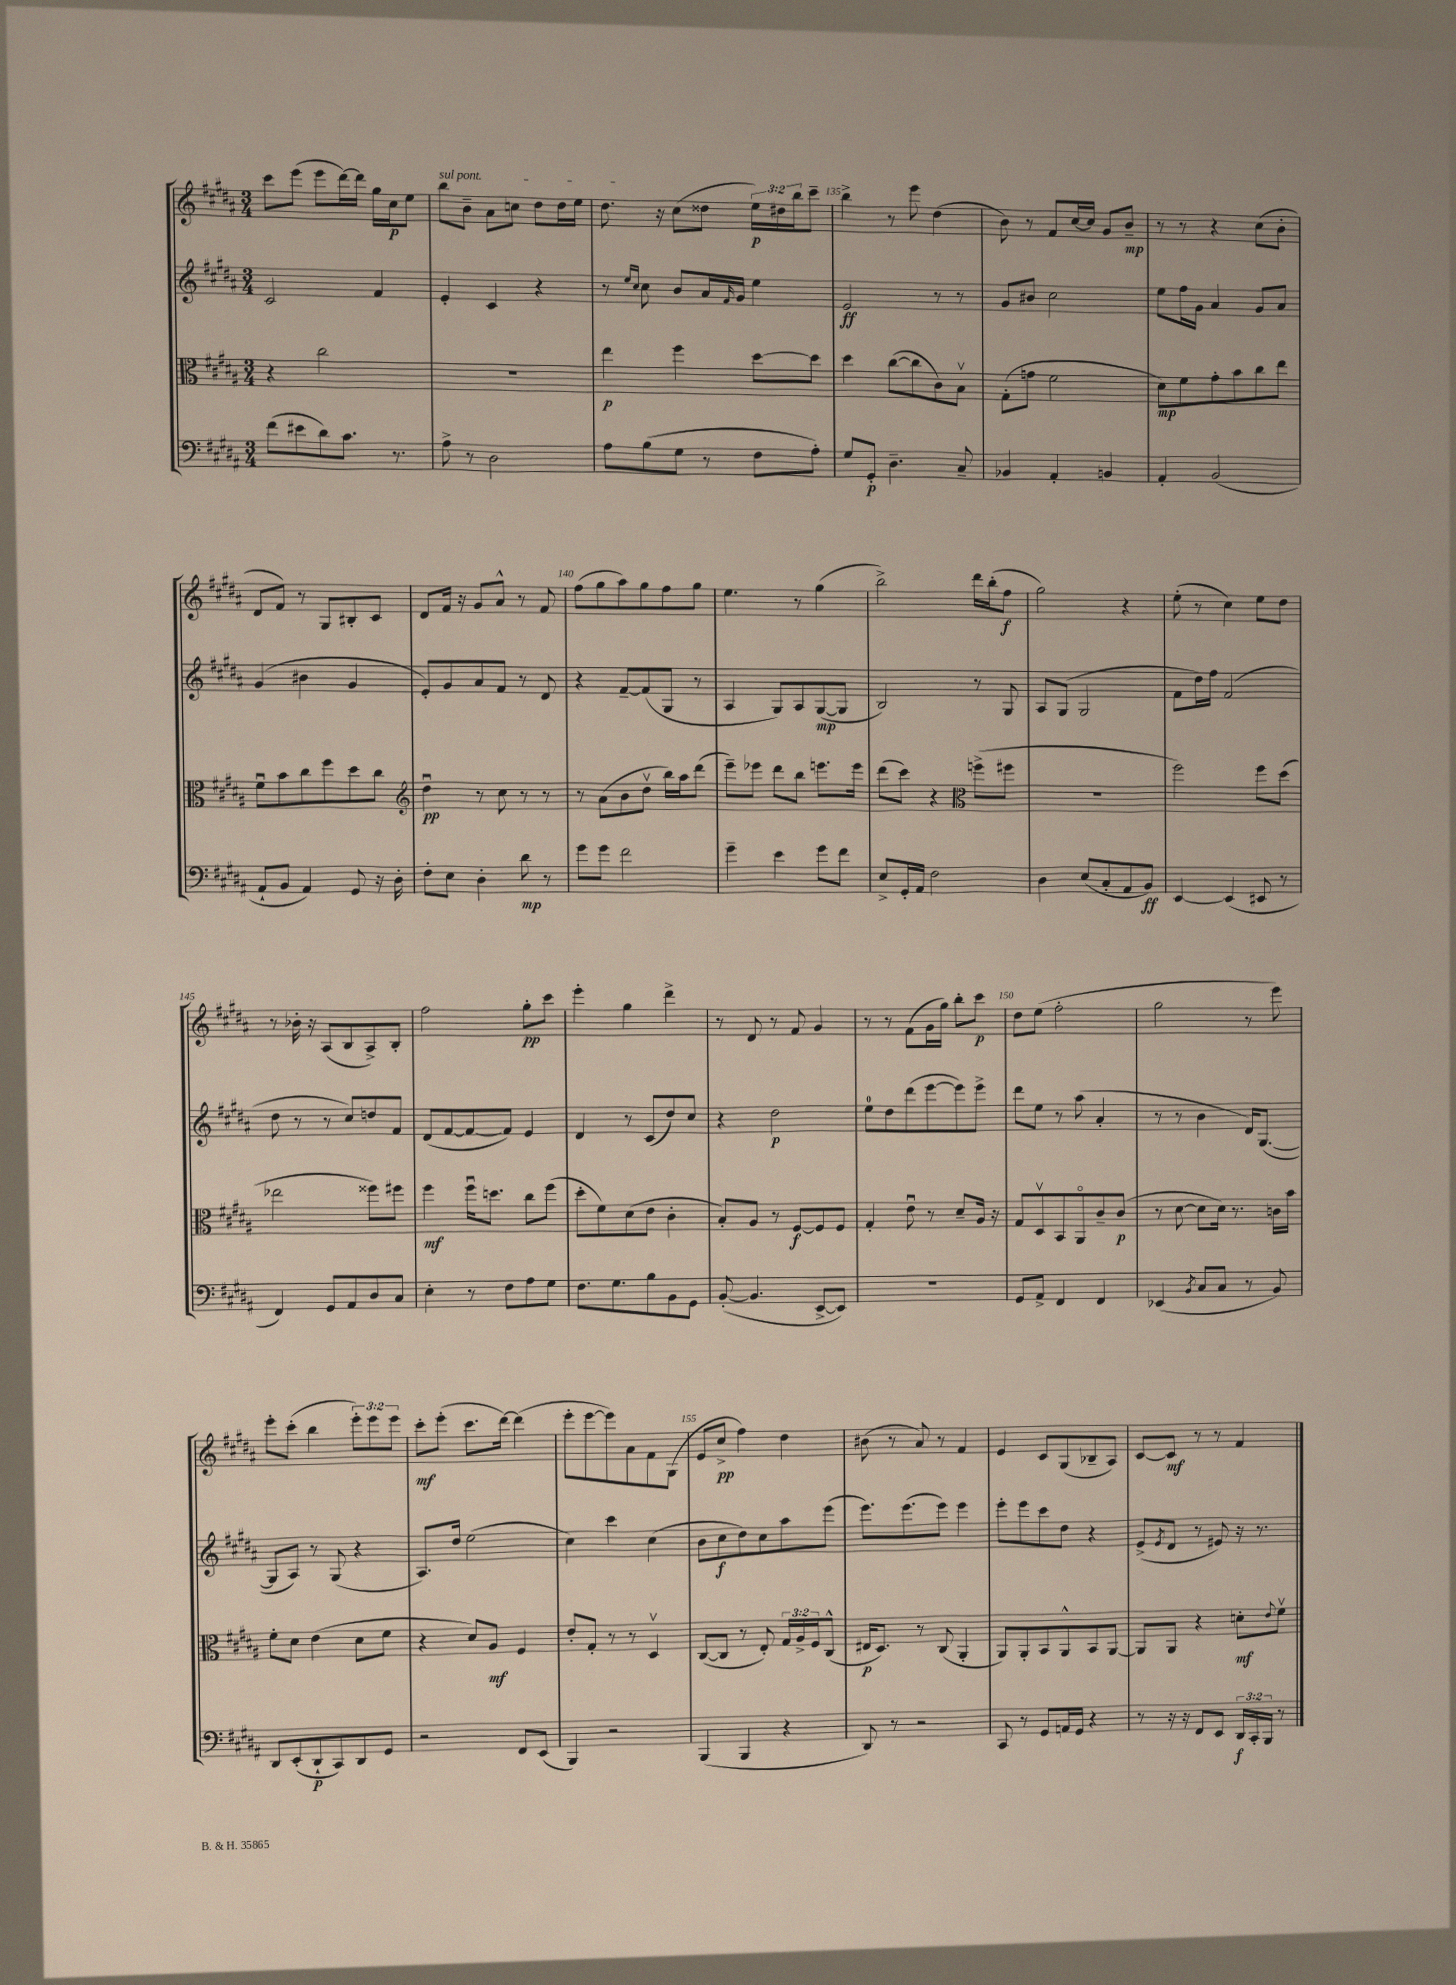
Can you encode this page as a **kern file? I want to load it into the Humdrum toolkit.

**kern	**kern	**kern	**kern
*staff4	*staff3	*staff2	*staff1
*clefF4	*clefC3	*clefG2	*clefG2
*k[f#c#g#d#a#]	*k[f#c#g#d#a#]	*k[f#c#g#d#a#]	*k[f#c#g#d#a#]
*M3/4	*M3/4	*M3/4	*M3/4
(8f#\L	4r	2c#/	8ccc#\L
8e#\	.	.	(8eee\J
8d#\)	2cc#\	.	8eee\L
8.c#\J	.	.	[16ddd#\L)
.	.	.	16ddd#\]JJ
.	.	4f#/	16gg#\LL
8.r	.	.	16cc#\J
.	.	.	8ee\J
=	=	=	=
8A#^\	2.r	4e'/	8bb\L
8r	.	.	8b~\J
2D#\	.	4c#/	8a#\L
.	.	.	8cc\J
.	.	4r	8dd#\L
.	.	.	16dd#\L
.	.	.	16ee\JJ
=	=	=	=
8A#\L	4ee\	8r	8.dd#\
.	.	16qqee/LL	.
.	.	16qqcc#/JJ	.
(8B\	.	8cc#\	.
.	.	.	16r
8G#\J	4ff#\	8b/L	(8cc#\L
8r	.	16a#/L	8dd##\J
.	.	16qqf#/	.
.	.	16g#/JJ	.
8F#\L	[8dd#\L	4ee\	24ee\LL)
.	.	.	24dd#\
.	.	.	24bb\J
8A#'\J)	8dd#\]J	.	8ccc#~\J
=	=	=	=
8G#/L	4dd#\	2e/	4bb^\
8GG#'/J	.	.	.
4.D#~\	([8cc#\L	.	8r
.	8cc#\]	.	8eee\
.	8c#\)	8r	(4dd#\
8C#~/	8Bv\J	8r	.
=	=	=	=
4BB-/	(8G#'\L	8g#/L	8b\)
.	8g\J	8b#/J	8r
4AA#'/	2f#\	2cc#\	8f#/L
.	.	.	[16cc#/L
.	.	.	16cc#/]JJ
4BB/	.	.	8g#/L
.	.	.	8b~/J
=	=	=	=
4AA#'/	8d#\L)	8ee\L	8r
.	8f#\	16ff#\L	8r
.	.	16g#\JJ	.
(2BB/	8g#'\	4a#/	4r
.	8b\	.	.
.	8cc#\	8g#/L	(8cc#\L
.	8ee\J	8a#/J	8b'\J
=	=	=	=
8AA#`/L	8f#u\L	(4g#/	8d#/L
8BB/J	8b\	.	8f#/J)
4AA#/)	8cc#\	4b#\	8r
.	8ff#\	.	8G#/L
8GG#/	8dd#\	4g#/	8B#'/
16r	8cc#\J	.	8c#/J
16D#'\	.	.	.
=	=	=	=
*	*clefG2	*	*
8F#'\L	4dd#u\	8e'/L)	8d#/L
8E\J	.	8g#/	16f#/Jk
.	.	.	16r
4D#'\	8r	8a#/	8g#/L
.	8cc#\	8f#/J	8a#^^/J
8d#\	8r	8r	8r
8r	8r	8d#/	8f#/
=	=	=	=
8g#\L	8r	4r	(8ff#\L
8g#\J	(8a#\L	.	8gg#\
2f#\	8b\	[8f#~/L	8aa#\)
.	8dd#v\J	(8f#/]	8gg#\
.	16bb\LL)	8G#/J	8ff#\
.	16aa#\J	.	.
.	(8ddd#\J	8r	8gg#\J
=	=	=	=
4g#~\	8eee~\L)	4A#/	4.ee\
.	8eee-\J	.	.
4e\	8ddd#\L	8G#/L)	.
.	8bb\J	8A#/	8r
8g#\L	8.eee\L	([8G#/	(4gg#\
8f#\J	.	8G#/]J	.
.	16eee\Jk	.	.
=	=	=	=
8E^/L	(8ddd#\L	2B/)	2bb^\)
16GG#'/L	8ccc#\J)	.	.
16AA#/JJ	.	.	.
2F#\	4r	.	.
*	*clefC3	*	*
.	(8ff^\L	8r	16ddd#\LL
.	.	.	(16bb'\J
.	8ff#\J	8G#/	8ff#\J
=	=	=	=
4D#\	2.r	8A#/L	2gg#\)
.	.	(8G#/J	.
(8E/L	.	2G#/	.
8C#'/	.	.	.
8AA#/	.	.	4r
8BB/J)	.	.	.
=	=	=	=
[4EE/	2ff#\)	8f#\L	(8ee'\
.	.	16dd#\L)	8r
.	.	16ff#\JJ	.
(4EE/]	.	(2f#/	4cc#\)
8EE#/	8ff#\L	.	8ee\L
8r	(8dd#\J	.	8dd#\J
=	=	=	=
4FF#/)	2ee-\	8dd#\	8r
.	.	8r	16b-'\
.	.	.	16r
8GG#/L	.	8r	(8A#/L
8AA#/	.	8cc#/L)	8B/
8D#/	8ff##\L)	8dd/	8A#^/)
8C#/J	8ff#\J	8f#/J	8B'/J
=	=	=	=
4E'\	4ff#\	(8d#/L	2ff#\
.	.	[8f#/	.
8r	16ff#u\LK	8f#/_	.
.	8.dd\J	.	.
8F#\L	.	8f#/]J)	.
8A#\	8cc#\L	4e/	8gg#'\L
8G#\J	(8ff#\J	.	8ccc#\J
=	=	=	=
8.F#\L	8dd#'\L	4d#/	4eee'\
.	8f#\)	.	.
8.G#\	.	.	.
.	(8d#\	8r	4gg#\
8B\	8e\J	(8c#/L	.
8BB\	4c#'\	8dd#/)	4ddd#^\
8GG#\J	.	8cc#/J	.
=	=	=	=
([8BB'/	8B'/L)	4r	8r
4.BB/]	8A#/J	.	8d#/
.	8r	2dd#\	8r
.	[8F#/L	.	8f#/
[8EE^/L	8F#/]	.	4g#/
8EE/]J)	8F#/J	.	.
=	=	=	=
2.r	4G#'/	8ee\L	8r
.	.	8dd#\	8r
.	8eu\	(8ddd#\	(8f#\L
.	8r	[8eee\	16g#\L
.	.	.	16gg#\JJ)
.	8d#~/L	8eee\])	8bb'\L
.	16A#/Jk	8eee^\J	8ccc#\J
.	16r	.	.
=	=	=	=
8GG#/L	8G#/L	8ddd#\L	8dd#\L
8AA#^/J	8D#v/	8ee\J	(8ee\J
4FF#/	8BB/	8r	2ff#'\
.	8AA#o/	(8aa#\	.
4FF#/	8c#~/	4a#'/	.
.	(8c#/J	.	.
=	=	=	=
(4EE-/	8r	8r	2gg#\
.	[8d#\	8r	.
8qBB/	.	.	.
8C#/L	8d#\]L	4b\	.
8C#/J	16d#\Jk)	.	.
.	8.r	.	.
8r	.	16d#/LK)	8r
.	.	([8.G#/J	.
8BB/)	16c\LL	.	8eee\)
.	16b\JJ	.	.
=	=	=	=
8DD#/L	8f#'\L	8G#/]L	8eee'\L
(8EE'/	8d#\J	8A#/J)	(8ccc#'\J
8DD#`/	(4e\	8r	4bb\
8CC#/)	.	(8G#/	.
8DD#/	8d#\L	4r	12eee'\L)
.	.	.	12eee\
8GG#/J	8f#\J	.	.
.	.	.	12eee\J
=	=	=	=
2r	4r	8.A#/L)	8ccc#'\L
.	.	.	(8eee'\J
.	.	16dd#/Jk	.
.	8d#/L)	(2ee\	8.ccc#\L
.	8A#/J	.	.
.	.	.	[16ddd#\Jk)
8FF#/L	4F#/	.	(4ddd#\]
(8EE/J	.	.	.
=	=	=	=
4BBB/)	8e'/L	4cc#\)	8eee'\L
.	8G#'/J	.	[8eee\
2r	8r	4ccc#\	8eee\])
.	8r	.	8a#\
.	4D#v/	(4cc#\	8f#\
.	.	.	(8G#\J
=	=	=	=
(4BBB/	([8C#/L	8b\L	8e/L
.	8C#/]J	8cc#\	8cc#^/J
4BBB/	8r	8dd#\)	4ff#\)
.	8E'/)	8cc#\	.
4r	24G#/LL	8aa#\	4dd#\
.	24A#^/	.	.
.	24F#/J	.	.
.	(8C#^^/J	(8eee\J	.
=	=	=	=
8DD#/)	16E#/LK	8.eee\L)	(8b#\
.	8.D#/J)	.	.
8r	.	.	8r
.	.	(8.eee\	.
2r	8r	.	8a#/)
.	(8C#/	8eee\J)	8r
.	4AA#'/	4eee\	4f#/
=	=	=	=
8CC#/	8AA#/L)	8eee'\L	4e/
8r	8AA#'/	8eee\	.
8GG#/L	8BB/	8ccc#\	8c#/L
16AA/L	8AA#^^/	8dd#\J	(8G#/
16GG#/JJ	.	.	.
4r	8BB/	4r	8B-~/
.	[8AA#/J	.	8A#/J)
=	=	=	=
8r	8AA#/]L	(8e^/L	[8c#/L
.	.	8qe/	.
16r	8AA#/J	8d#/J	8c#/]J
16r	.	.	.
8FF#/L	4r	8r	8r
8EE/J	.	8e#/)	8r
24DD#/LL	8d'\L	16r	4f#/
24CC#'/	.	.	.
.	.	8.r	.
24BBB/JJ	.	.	.
.	8qqe/	.	.
8r	8f#v\J	.	.
==	==	==	==
*-	*-	*-	*-
